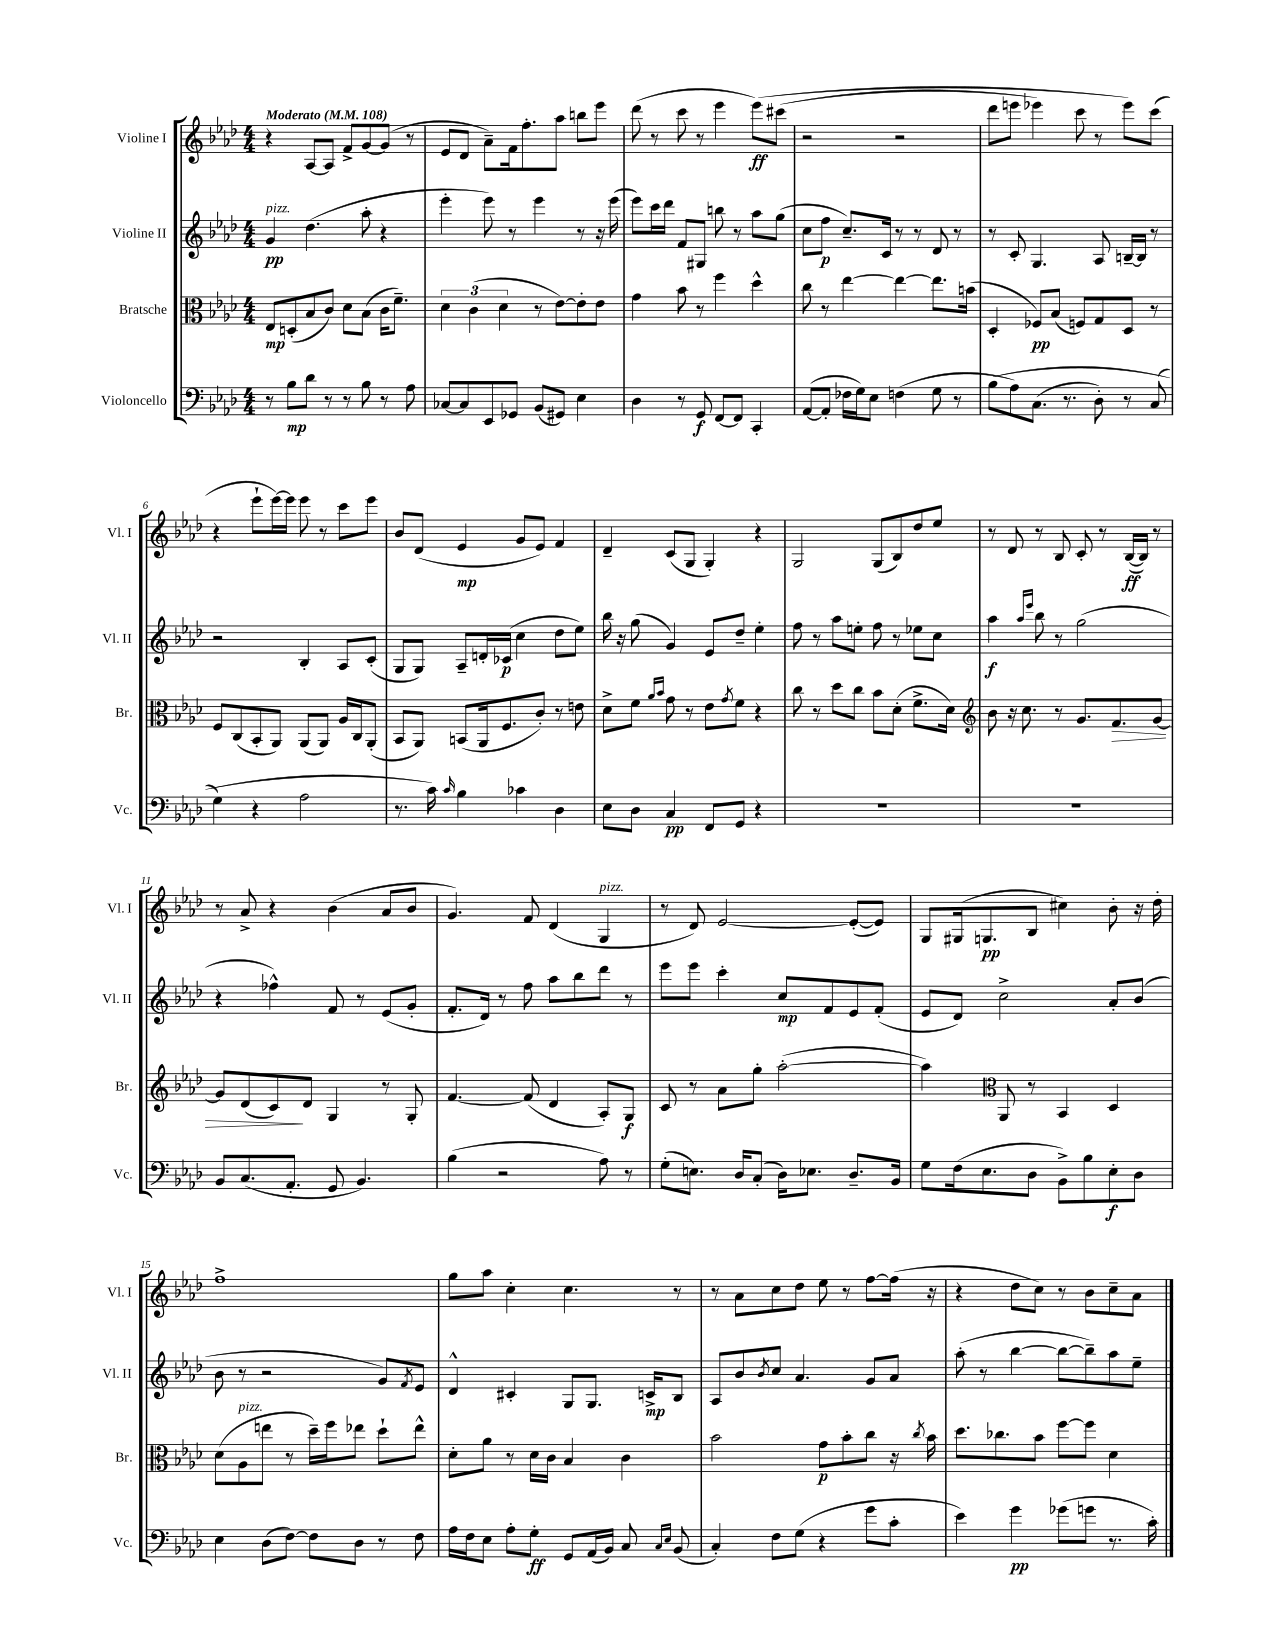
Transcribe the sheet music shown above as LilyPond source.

<<
\new StaffGroup <<
\new Staff = "s0" \with { instrumentName = "Violine I" shortInstrumentName = "Vl. I" } {
    \clef treble \key aes \major \numericTimeSignature \time 4/4 \tempo "Moderato" 4 = 108
    r4 aes8~ aes8 f'8-> g'8~ g'8( r8 |
    ees'8 des'8 aes'8--) f'16 f''8.-. aes''8 b''8 ees'''8 |
    des'''8( r8 c'''8 r8 ees'''4 ees'''8\ff)\( cis'''8( |
    r2 r2 |
    des'''8 e'''8 ees'''4) c'''8 r8 ees'''8\) c'''8( |
    r4 ees'''8-! ees'''16~) ees'''16 ees'''8 r8 c'''8 ees'''8 |
    bes'8 des'8( ees'4\mp g'8 ees'8) f'4 |
    des'4-- c'8( g8 g4-.) r4 |
    g2 g8( bes8) des''8 ees''8 |
    r8 des'8 r8 bes8 c'8-. r8 bes16~\ff( bes16) r8 |
    r8 aes'8-> r4 bes'4( aes'8 bes'8 |
    g'4.) f'8 des'4( g4^\markup { \italic "pizz." } |
    r8 des'8) ees'2~ ees'8~-.( ees'8) |
    g8 gis16( g8.\pp bes8 cis''4) bes'8-. r16 des''16-. |
    f''1-> |
    g''8 aes''8 c''4-. c''4. r8 |
    r8 aes'8 c''8 des''8 ees''8 r8 f''8~ f''16( r16 |
    r4 des''8 c''8) r8 bes'8 c''8-- aes'8 \bar "|." |
}
\new Staff = "s1" \with { instrumentName = "Violine II" shortInstrumentName = "Vl. II" } {
    \clef treble \key aes \major \numericTimeSignature \time 4/4
    g'4\pp^\markup { \italic "pizz." } des''4.( aes''8-. r4 |
    ees'''4-. ees'''8) r8 ees'''4 r8 r16 ees'''16( |
    ees'''8) c'''16 des'''16 f'8 gis8 b''8 r8 aes''8 g''8( |
    c''8 f''8\p c''8.--) c'16 r8 r8 des'8 r8 |
    r8 c'8-. g4. aes8 b16~-- b16 r8 |
    r2 bes4-. aes8 c'8-.( |
    g8 g8) aes8-- d'16-. ces'16\p( c''4 des''8 ees''8) |
    bes''16 r16 g''8( g'4) ees'8 des''8-- ees''4-. |
    f''8 r8 aes''8 e''8-. f''8 r8 ees''8 c''8 |
    aes''4\f \grace { aes''16 ees'''16 } bes''8 r8 g''2( |
    r4 fes''4-^) f'8 r8 ees'8( g'8-. |
    f'8.-. des'16) r8 f''8 aes''8 bes''8 des'''8 r8 |
    ees'''8 ees'''8 c'''4-. c''8\mp f'8 ees'8 f'8-.( |
    ees'8 des'8) c''2-> aes'8-. bes'8( |
    bes'8 r8 r2 g'8) \acciaccatura { f'8 } ees'8 |
    des'4-^ cis'4-. g8 g8. c'16->\mp bes8 |
    aes8 bes'8 \acciaccatura { bes'8 } c''8 aes'4. g'8 aes'8 |
    aes''8-.( r8 bes''4~ bes''8~ bes''8--) aes''8 ees''8-- \bar "|." |
}
\new Staff = "s2" \with { instrumentName = "Bratsche" shortInstrumentName = "Br." } {
    \clef alto \key aes \major \numericTimeSignature \time 4/4
    ees8\mp d8-.( bes8 c'8) des'8 bes8( c'16 f'8.--) |
    \tuplet 3/2 { des'4 c'4( des'4 } r8 ees'8~) ees'8-. ees'8 |
    g'4 bes'8 r8 f''4 des''4-^ |
    c''8 r8 ees''4~ ees''4~ ees''8. b'16( |
    des4-. fes8\pp) bes8( f8) g8 des8 r8 |
    f8 c8( bes,8-. aes,8) aes,8( aes,8) aes16 c16 aes,8-.( |
    bes,8 aes,8) b,8( aes,16 f8. c'8-.) r8 e'8 |
    des'8-> f'8 \grace { aes'16 bes'16 } g'8 r8 ees'8 \acciaccatura { g'8 } f'8 r4 |
    c''8 r8 des''8 c''8 bes'8 des'8-.( f'8.-> des'16) |
    \clef treble bes'8 r16 c''8. r8 g'8. f'8.\> g'8~ |
    g'8 des'8( c'8\!) des'8 g4 r8 g8-. |
    f'4.~ f'8( des'4 aes8-.) g8\f |
    c'8 r8 aes'8 g''8-. aes''2~-.( |
    aes''4) \clef alto aes,8 r8 bes,4 des4 |
    des'8( aes8^\markup { \italic "pizz." } e''8 r8 des''16--) f''16 ees''8 des''8-! ees''8-^ |
    des'8-. aes'8 r8 des'16 c'16 bes4 c'4 |
    bes'2 g'8\p bes'8-. c''8 r16 \acciaccatura { c''8 } bes'16 |
    des''8. ces''8. bes'8 f''8~ f''8 des'4 \bar "|." |
}
\new Staff = "s3" \with { instrumentName = "Violoncello" shortInstrumentName = "Vc." } {
    \clef bass \key aes \major \numericTimeSignature \time 4/4
    r8 bes8\mp des'8 r8 r8 bes8 r8 aes8 |
    ces8~ ces8 ees,8 ges,8 bes,8( gis,8) ees4 |
    des4 r8 g,8\f f,8~ f,8 c,4-. |
    aes,8~( aes,8-. fes16 g16) ees8 f4( g8 r8 |
    bes8\( aes8) c8.( r8. des8-.) r8 c8( |
    g4\) r4 aes2 |
    r8. c'16) \grace { c'16 } bes4 ces'4 des4 |
    ees8 des8 c4\pp f,8 g,8 r4 |
    R1 |
    R1 |
    bes,8 c8.( aes,8.-. g,8 bes,4.) |
    bes4( r2 aes8) r8 |
    g8-.( e8.) des16 c8-.( des16) ees8. des8.-- bes,16 |
    g8 f16( ees8. des8 bes,8->) bes8 ees8-.\f des8 |
    ees4 des8( f8~) f8 des8 r8 f8 |
    aes16 f16 ees8 aes8-. g8-.\ff g,8 aes,16( bes,16) c8 \grace { c16 ees16 } bes,8( |
    c4-.) f8 g8( r4 g'8 c'8-. |
    ees'4) g'4\pp ges'8( g'8 r8. c'16-.) \bar "|." |
}
>>
>>
